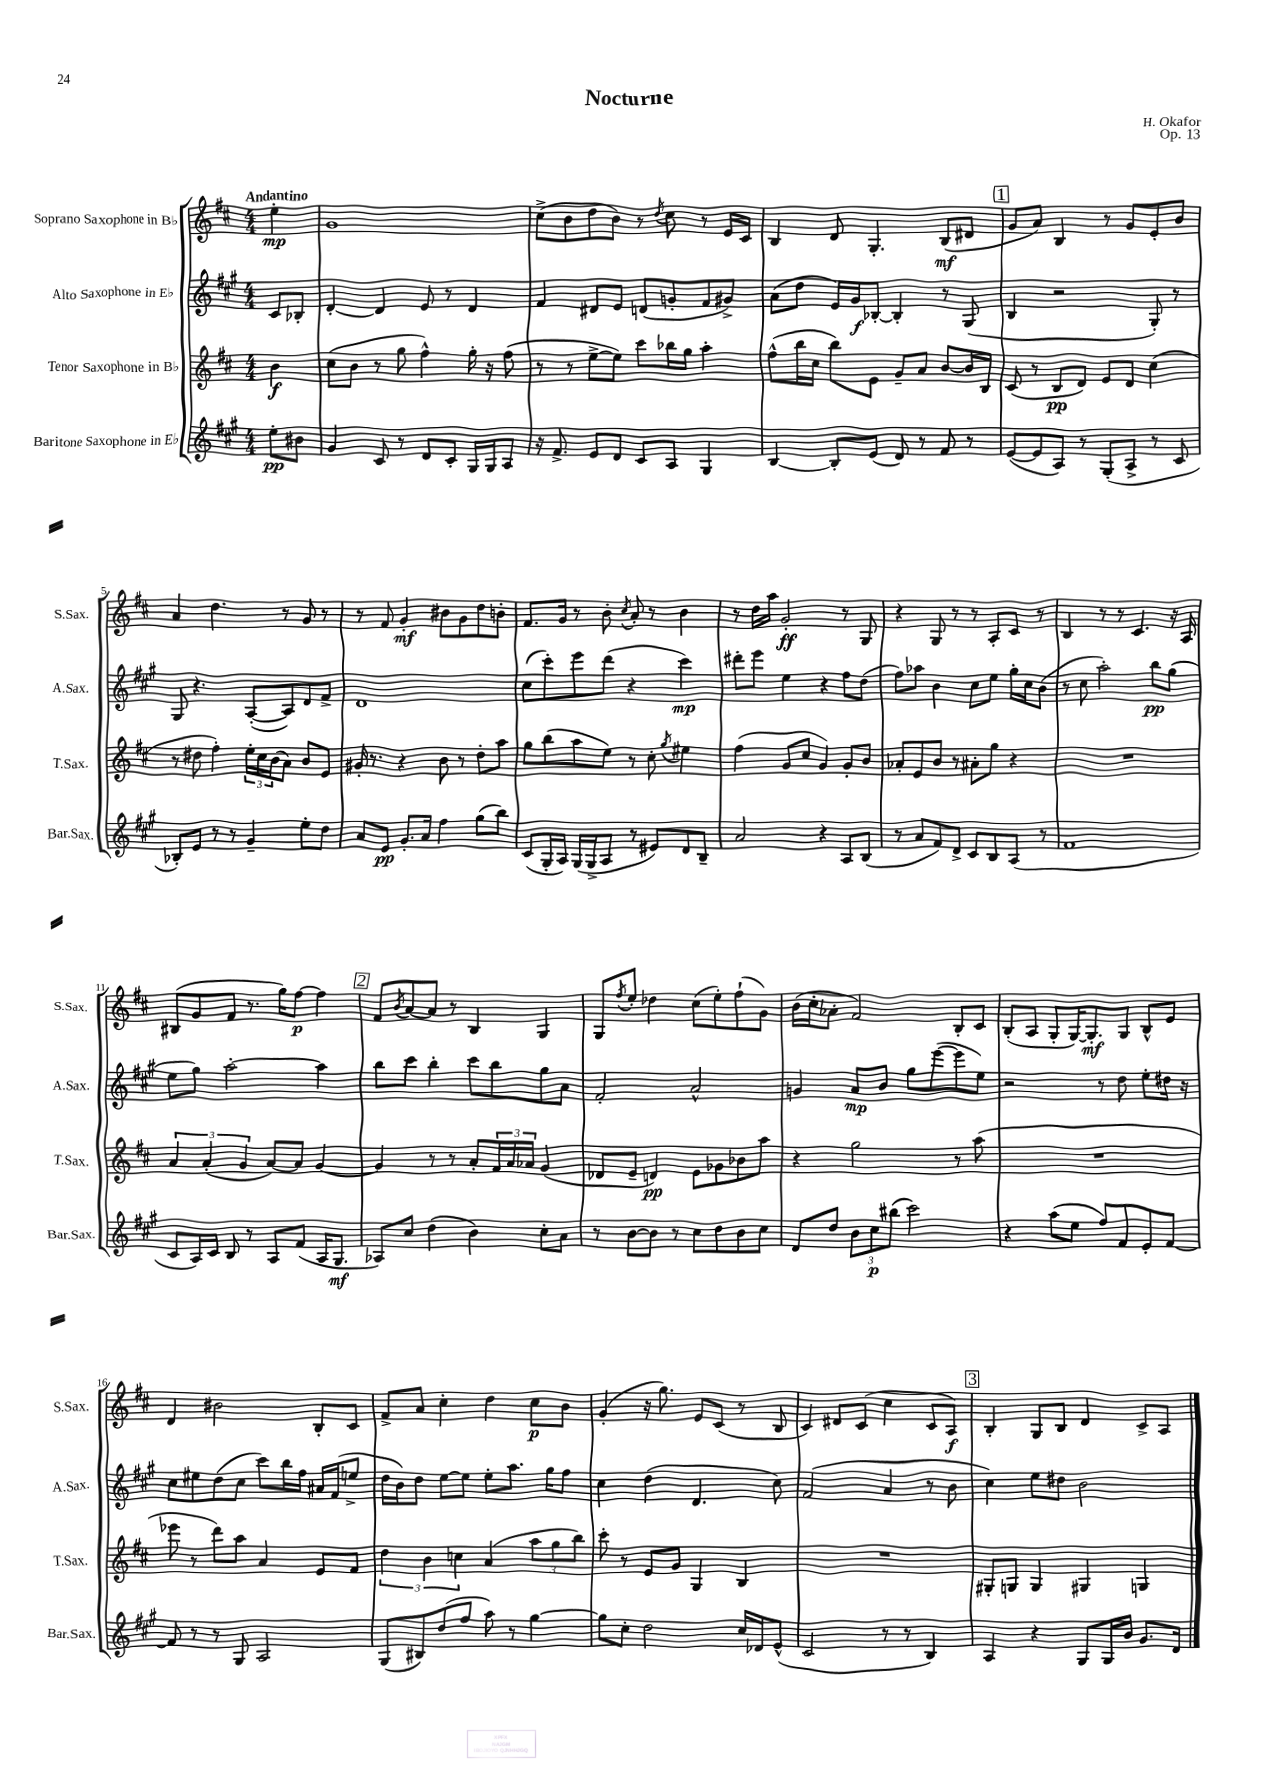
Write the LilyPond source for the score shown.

\header { title = "Nocturne" composer = "H. Okafor" opus = "Op. 13" }
<<
\new StaffGroup <<
\new Staff = "s0" \with { instrumentName = "Soprano Saxophone in Bb" shortInstrumentName = "S.Sax." } {
    \clef treble \key d \major \numericTimeSignature \time 4/4 \partial 4 \tempo "Andantino"
    e''4-.\mp |
    g'1 |
    cis''8->( b'8 d''8 b'8) r8 \acciaccatura { d''8 } cis''8 r8 e'16 cis'16 |
    b4 d'8 g4.-. b8\mf( dis'8 |
    \mark \markup { \box "1" } g'8 a'8) b4 r8 g'8 e'8-. b'8 |
    a'4 d''4. r8 g'8 r8 |
    r8 fis'8 g'4-.\mf bis'8 g'8 d''8 b'8-. |
    fis'8. g'16 r8 b'8-. \acciaccatura { cis''8 } a'8-. r8 b'4 |
    r8 d''16 a''16 g'2-.\ff r8 g8 |
    r4 g8 r8 r8 a8-. cis'8 r8 |
    b4 r8 r8 cis'4. r16 a16 |
    bis8( g'8 fis'8 r8. g''16) fis''8~\p fis''4 |
    \mark \markup { \box "2" } fis'8 \acciaccatura { b'8 } a'8~ a'8 r8 b4 g4 |
    g8 \acciaccatura { fis''8 } e''8-. des''4 cis''8( e''8-.) fis''8-!( g'8) |
    b'16( cis''16-. aes'8-. fis'2) b8-. cis'8 |
    b8-.( a8 g8-. g16~) g8.-.\mf g8 b8-^ e'8 |
    d'4 bis'2 b8-. cis'8 |
    fis'8-> a'8 cis''4-. d''4 cis''8\p b'8 |
    g'4-.( r16 g''8.) e'8 cis'8( r8 b8 |
    cis'4) dis'8 cis'8( cis''4 cis'8 a8\f) |
    \mark \markup { \box "3" } b4-. g8 b8 d'4 cis'8-> a8 \bar "|." |
}
\new Staff = "s1" \with { instrumentName = "Alto Saxophone in Eb" shortInstrumentName = "A.Sax." } {
    \clef treble \key a \major \numericTimeSignature \time 4/4 \partial 4
    cis'8 bes8-. |
    d'4~-. d'4 e'8 r8 d'4 |
    fis'4 dis'8 e'8 d'8( g'8-. fis'8 gis'8->) |
    a'8( d''8 e'16) gis'16\f bes8~-. bes4-. r8 gis8( |
    \mark \markup { \box "1" } b4 r2 gis8-.) r8 |
    gis8 r4. a8~-.( a8) d'8 fis'8-> |
    d'1 |
    cis''8( cis'''8-.) e'''8 d'''8( r4 cis'''4\mp) |
    dis'''8-. e'''8 e''4 r4 fis''8 d''8( |
    fis''8) aes''8 b'4 cis''8 e''8 gis''16-. cis''16 b'8( |
    r8 cis''8 a''2-.) b''8\pp gis''8( |
    e''8 gis''8) a''2~-. a''4 |
    \mark \markup { \box "2" } b''8 cis'''8 b''4-. cis'''8 b''8 gis''8 a'8 |
    fis'2-. a'2-^ |
    g'4 a'8\mp b'8 gis''8 e'''8~( e'''8 e''8) |
    r2 r8 d''8 e''8-. dis''16 r16 |
    cis''8 eis''8 d''8( cis''8 cis'''8) b''16 fis''16 ais'16 fis'16( e''8-> |
    d''16 b'16) d''8 e''8~ e''8 e''8-. a''8. gis''16 fis''8 |
    cis''4 d''4( d'4. cis''8) |
    fis'2( a'4 r8 b'8 |
    \mark \markup { \box "3" } cis''4) e''8 dis''8 b'2 \bar "|." |
}
\new Staff = "s2" \with { instrumentName = "Tenor Saxophone in Bb" shortInstrumentName = "T.Sax." } {
    \clef treble \key d \major \numericTimeSignature \time 4/4 \partial 4
    b'4\f |
    cis''8( b'8 r8 g''8 fis''4-^) g''16-. r16 fis''8( |
    r8 r8 e''8~-> e''8) cis'''8 bes''16 g''16 a''4-. |
    fis''8-^( b''16 cis''16 b''8) e'8 g'8-- a'8 b'8~ b'16 b16 |
    \mark \markup { \box "1" } cis'8( r8 b8\pp d'8) e'8 d'8 cis''4( |
    r8 dis''8 fis''4-.) \tuplet 3/2 { e''16-. cis''16 b'16( } a'8) b'8 e'8 |
    gis'16-. r8. r4 b'8 r8 d''8-. a''8 |
    g''8 b''8( a''8 e''8) r8 cis''8-. \acciaccatura { g''8 } eis''4 |
    fis''4( g'8 cis''8 g'4) g'8-. b'8 |
    aes'8-. e'8 b'8 r8 ais'8-. g''8 r4 |
    R1 |
    \tuplet 3/2 { a'4 a'4-.( g'4 } a'8~) a'8 g'4~ |
    \mark \markup { \box "2" } g'4 r8 r8 a'8-. \tuplet 3/2 { fis'16 a'16 aes'16 } g'4( |
    des'8 e'8-- d'4\pp) e'8 ges'8 bes'8 a''8 |
    r4 g''2 r8 a''8( |
    R1 |
    ees'''8 r8 d'''8) a''8 a'4 e'8 fis'8 |
    \tuplet 3/2 { d''4 b'4 c''4 } a'4( \tuplet 3/2 { a''8 g''8 b''8) } |
    cis'''8-. r8 e'8 g'8 g4 b4 |
    R1 |
    \mark \markup { \box "3" } gis8-. g8 g4 gis4 g4 \bar "|." |
}
\new Staff = "s3" \with { instrumentName = "Baritone Saxophone in Eb" shortInstrumentName = "Bar.Sax." } {
    \clef treble \key a \major \numericTimeSignature \time 4/4 \partial 4
    e''8-.\pp bis'8 |
    gis'4 cis'8 r8 d'8 cis'8-. gis16 gis16 a8 |
    r16 fis'8.-> e'8 d'8 cis'8 a8 gis4 |
    b4~ b8-. e'8( d'8) r8 fis'8 r8 |
    \mark \markup { \box "1" } e'8~( e'8 a8) r8 gis8-.( a8-> r8 cis'8 |
    bes8-.) e'8 r8 r8 gis'4-- e''8-. d''8 |
    a'8 e'8\pp gis'8.-. a'16 fis''4 gis''8( b''8) |
    cis'8( gis16-. a16) gis16( gis16-> a8 r8 eis'8) d'8 b8-- |
    a'2 r4 a8 b8( |
    r8 a'8 fis'8) d'8-> cis'8 b8 a8( r8 |
    fis'1 |
    cis'8 a16) cis'16 b8 r8 a8 fis'8( a16 gis8.\mf |
    \mark \markup { \box "2" } aes8) cis''8 d''4( b'4) cis''8-. a'8 |
    r8 b'8~ b'8 r8 cis''8 d''8 b'8 cis''8 |
    d'8 d''8 \tuplet 3/2 { b'8 cis''8\p bis''8( } cis'''2) |
    r4 a''8( e''8 fis''8) fis'8 e'8-. fis'8~ |
    fis'8 r8 r8 gis8 a2 |
    gis8( bis8) d''8( fis''8 a''8) r8 gis''4~ |
    gis''8 cis''8-. d''2 cis''16 des'16 e'8-^( |
    cis'2 r8 r8 b4) |
    \mark \markup { \box "3" } a4 r4 gis8 gis16 b'16 gis'8. d'16 \bar "|." |
}
>>
>>
